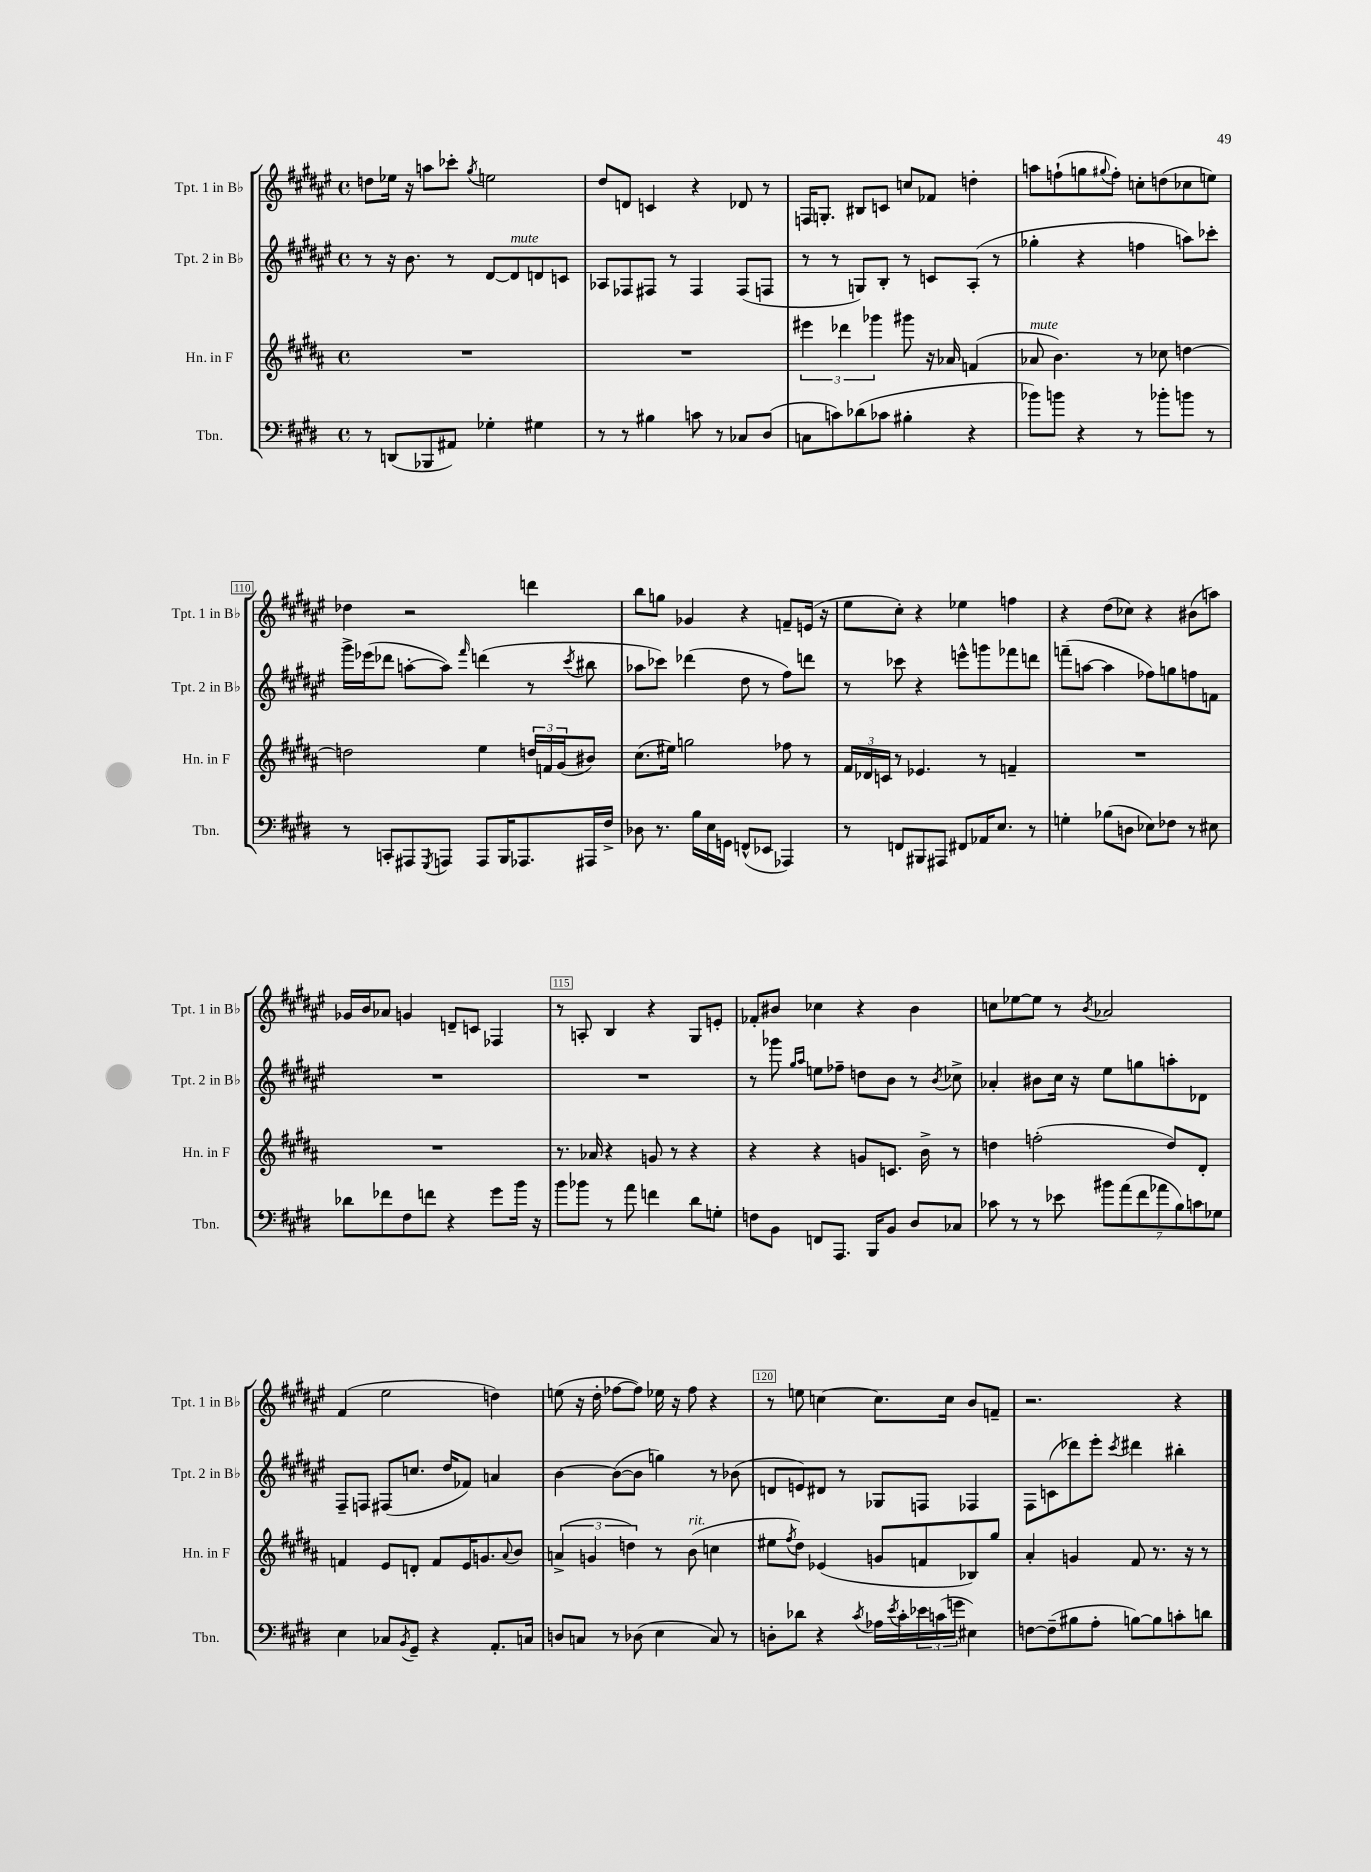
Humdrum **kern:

**kern	**kern	**kern	**kern
*part4	*part3	*part2	*part1
*staff4	*staff3	*staff2	*staff1
*I"Tbn.	*I"Hn. in F	*I"Tpt. 2 in B♭	*I"Tpt. 1 in B♭
*I'Tbn.	*I'Hn. in F	*I'Tpt. 2 in B♭	*I'Tpt. 1 in B♭
*clefF4	*clefG2	*clefG2	*clefG2
*k[f#c#g#d#]	*k[f#c#g#d#a#]	*k[f#c#g#d#a#e#]	*k[f#c#g#d#a#e#]
*M4/4	*M4/4	*M4/4	*M4/4
*met(c)	*met(c)	*met(c)	*met(c)
=106	=106	=106	=106
8r	1r	8r	8ddn\L
(8DDn/L	.	16r	16ee-X\Jk
.	.	8.b\	16r
8BBB-X/	.	.	8aan\L
8AA#X/J)	.	8r	8ccc-X'\J
.	.	.	8qgg#/
4G-X'\	.	[8d#/L	2een\
!	!	!LO:TX:a:i:t=mute	!
.	.	8d#/]	.
4G#X\	.	8dn/	.
.	.	8cn/J	.
=107	=107	=107	=107
8r	1r	8A-X/L	8dd#/L
8r	.	8F-X/	8dn/J
4B#X\	.	8F#X/J	4cn/
.	.	8r	.
8cn\	.	4F#/	4r
8r	.	.	.
8C-X/L	.	(8F#/L	8d-X/
(8D#/J	.	8Fn/J	8r
=108	=108	=108	=108
8Cn\L	6eee#X\	8r	16Fn/KL
.	.	.	8.Gn'/J
8cn\)	.	8r	.
.	6ddd-X\	.	.
(8d-X\	.	8Gn/L)	8B#X/L
.	6ggg-X\	.	.
8c-X\J	.	8B'/J	8cn/J
4B#X'\	8ggg#X\	8r	8ccn/L
.	16r	8cn/L	8f-X/J
.	16a-X/	.	.
4r	(4fn/	(8A#'/J	4ddn'\
.	.	8r	.
=109	=109	=109	=109
!	!LO:TX:a:i:t=mute	!	!
8b-X\L)	8a-X/	4gg-X'\	8aan\L
8bn\J	4.b\)	.	(8ffn`\
4r	.	4r	8ggn\
.	.	.	8qqgg#X/
.	.	.	8ff'\J)
8r	8r	4ffn\	8ccn'\L
8b-X'\L	8cc-X\	.	(8ddn\
8bn\J	[4ddn\	8aan\L)	8cc-X\
8r	.	8ccc-X'\J	8een\J)
!!LO:LB:g=z
=110	=110	=110	=110
8r	2ddn\]	16ggg#^\LL	4dd-X\
.	.	(16eee-X\J	.
8CCn'/L	.	8ddd-X\J	.
8AAA#X/	.	[8aan'\L	2r
8qGGG#/	.	.	.
8AAAn/J	.	8aa\J])	.
.	.	16qqfff#/	.
8AAA/L	4ee\	(4dddn\	.
16BBB/K	.	.	.
8.AAA-X/	.	.	.
.	24ddn/LL	8r	4dddn\
.	24fn/	.	.
.	(24g#/J	.	.
.	.	8qccc#/	.
16AAA#X/L	8b#X/J)	8bb#X\	.
16F#^/JJ	.	.	.
=111	=111	=111	=111
8D-X\	(8.cc#\L	8aa-X\L	8bb\L
8.r	.	8ccc-X\J)	8ggn\J
.	16ee#X\Jk)	.	.
.	2ggn\	(4ddd-X\	4g-X/
16B\LL	.	.	.
16E\	.	.	.
16GGn\JJ	.	.	.
(8FFn^^/L	.	8dd#\	4r
8EE-X/J	.	8r	.
4AAA-X/)	8ff-X\	8ff#\L)	8fn~/L
.	8r	8dddn\J	(16en/Jk
.	.	.	16r
=112	=112	=112	=112
8r	24f#/LL	8r	8ee#\L
.	24d-X/	.	.
.	24cn/JJ	.	.
8FFn/L	8r	8ccc-X\	8cc#'\J)
8BBB#X/	4.e-X/	4r	4r
8AAA#X/J	.	.	.
8FF#X/L	.	8eeen^^\L	4ee-X\
16AA-X/K	8r	8gggn\	.
8.E/J	.	.	.
.	4fn~/	8fff-X\	4ffn\
8r	.	8dddn\J	.
=113	=113	=113	=113
4Gn'\	1r	(8fffn~\L	4r
.	.	[8aan\J	.
(8B-X\L	.	4aa\]	(8dd#\L
8Dn\J	.	.	8cc-X\J)
8E-X\L)	.	8ff-X\L)	4r
8F-X\J	.	8ggn\	.
8r	.	8ffn\	(8b#X\L
8E#X\	.	8fn\J	8aan\J)
!!LO:LB:g=z
=114	=114	=114	=114
8d-X\L	1r	1r	16g-X/LL
.	.	.	16b/J
8f-X\	.	.	8a-X/J
8F#\	.	.	4gn/
8fn\J	.	.	.
4r	.	.	8dn~/L
.	.	.	8cn/J
8g#\L	.	.	4F-X/
16b\Jk	.	.	.
16r	.	.	.
=115	=115	=115	=115
8b\L	8.r	1r	8r
8b-X\J	.	.	8An'/
.	16a-X/	.	.
8r	4r	.	4B/
8a\	.	.	.
4fn\	8gn/	.	4r
.	8r	.	.
8d#\L	4r	.	8G#/L
8Gn'\J	.	.	8en'/J
=116	=116	=116	=116
8Fn\L	4r	8r	8f-X'/L
8BB\J	.	8ggg-X\	8b#X/J
.	.	16qqgg#/LL	.
.	.	16qqaa#/JJ	.
8FFn/L	4r	8een\L	4cc-X\
8.AAA/J	.	8ff-X~\J	.
.	8gn/L	8ddn\L	4r
16BBB/KL	.	.	.
8BB/J	8.cn/J	8b\J	.
8D#/L	.	8r	4b#\
.	16b^\	.	.
.	.	8qb/	.
8C-X/J	8r	8cc-X^\	.
=117	=117	=117	=117
8c-X\	4ddn\	4a-X'/	8ccn\L
8r	.	.	[8ee-X\
8r	(2ffn'\	8b#X\L	8ee-\J]
8e-X\	.	16cc#\Jk	8r
.	.	16r	.
.	.	.	8qb/
14b#X\L	.	8ee#\L	2a-X/
(14a\	.	.	.
.	.	8ggn\	.
14f#\	.	.	.
14a-X\	.	.	.
.	8dd/L)	8aan'\	.
14B\)	.	.	.
14cn\	.	.	.
.	8d#'/J	8d-X\J	.
14G-X\J	.	.	.
!!LO:LB:g=z
=118	=118	=118	=118
4E\	4fn/	8F#~/L	(4f#/
.	.	8Fn/J	.
8C-X/L	8e/L	(8F#X/L	2ee#\
8qBB/	.	.	.
8GG#~/J	8dn'/J	8.ccn/J	.
4r	8f/L	.	.
.	.	16dd#/KL	.
.	16e/K	8f-X/J)	.
.	8.gn/	.	.
8.AA'/L	.	4an/	4ddn\)
.	8qqa#/	.	.
.	8b/J	.	.
16Cn/Jk	.	.	.
=119	=119	=119	=119
8Dn/L	(6an^/	[4b\	(8een\
8Cn/J	.	.	16r
.	6gn/	.	.
.	.	.	16dd#'\
8r	.	(8b\L_	[8ff-X\L
.	6ddn\)	.	.
(8D-X\	.	8b\J]	8ff-\J])
4E\	8r	4ggn\)	16ee-X\
.	.	.	16r
!	!LO:TX:a:i:t=rit.	!	!
.	(8b\	.	8ff-\
8C/)	4ccn\	8r	4r
8r	.	(8b-X\	.
=120	=120	=120	=120
8Dn'\L	8ee#X\L	8dn/L	8r
.	8qff#/	.	.
8d-X\J	8dd#\J)	8en/)	8een\
4r	(4e-X/	8d#X/J	[4ccn\
.	.	8r	.
8qc#/	.	.	.
16A-X\LL	8gn/L	8G-X/L	8.cc\L]
8qe/	.	.	.
16c#'\	.	.	.
24e-X\	8fn/	8Fn/J	.
(24cn\	.	.	.
.	.	.	16cc\Jk
24gn\JJ	.	.	.
4E#X\)	8B-X/)	4F-X/	8b/L
.	8gg#/J	.	8fn~/J
=121	=121	=121	=121
[8Fn\L	4a#'/	8F#\L	2.r
(8F~\]	.	(8cn\	.
8B#X\	4gn/	8ddd-X\)	.
8A'\J	.	8eee#'\J	.
.	.	8qccc#/	.
[8Bn\L)	8f#/	4ddd#X\	.
8B\]	8.r	.	.
8cn'\	.	4bb#X'\	4r
.	16r	.	.
8dn\J	8r	.	.
==	==	==	==
*-	*-	*-	*-
